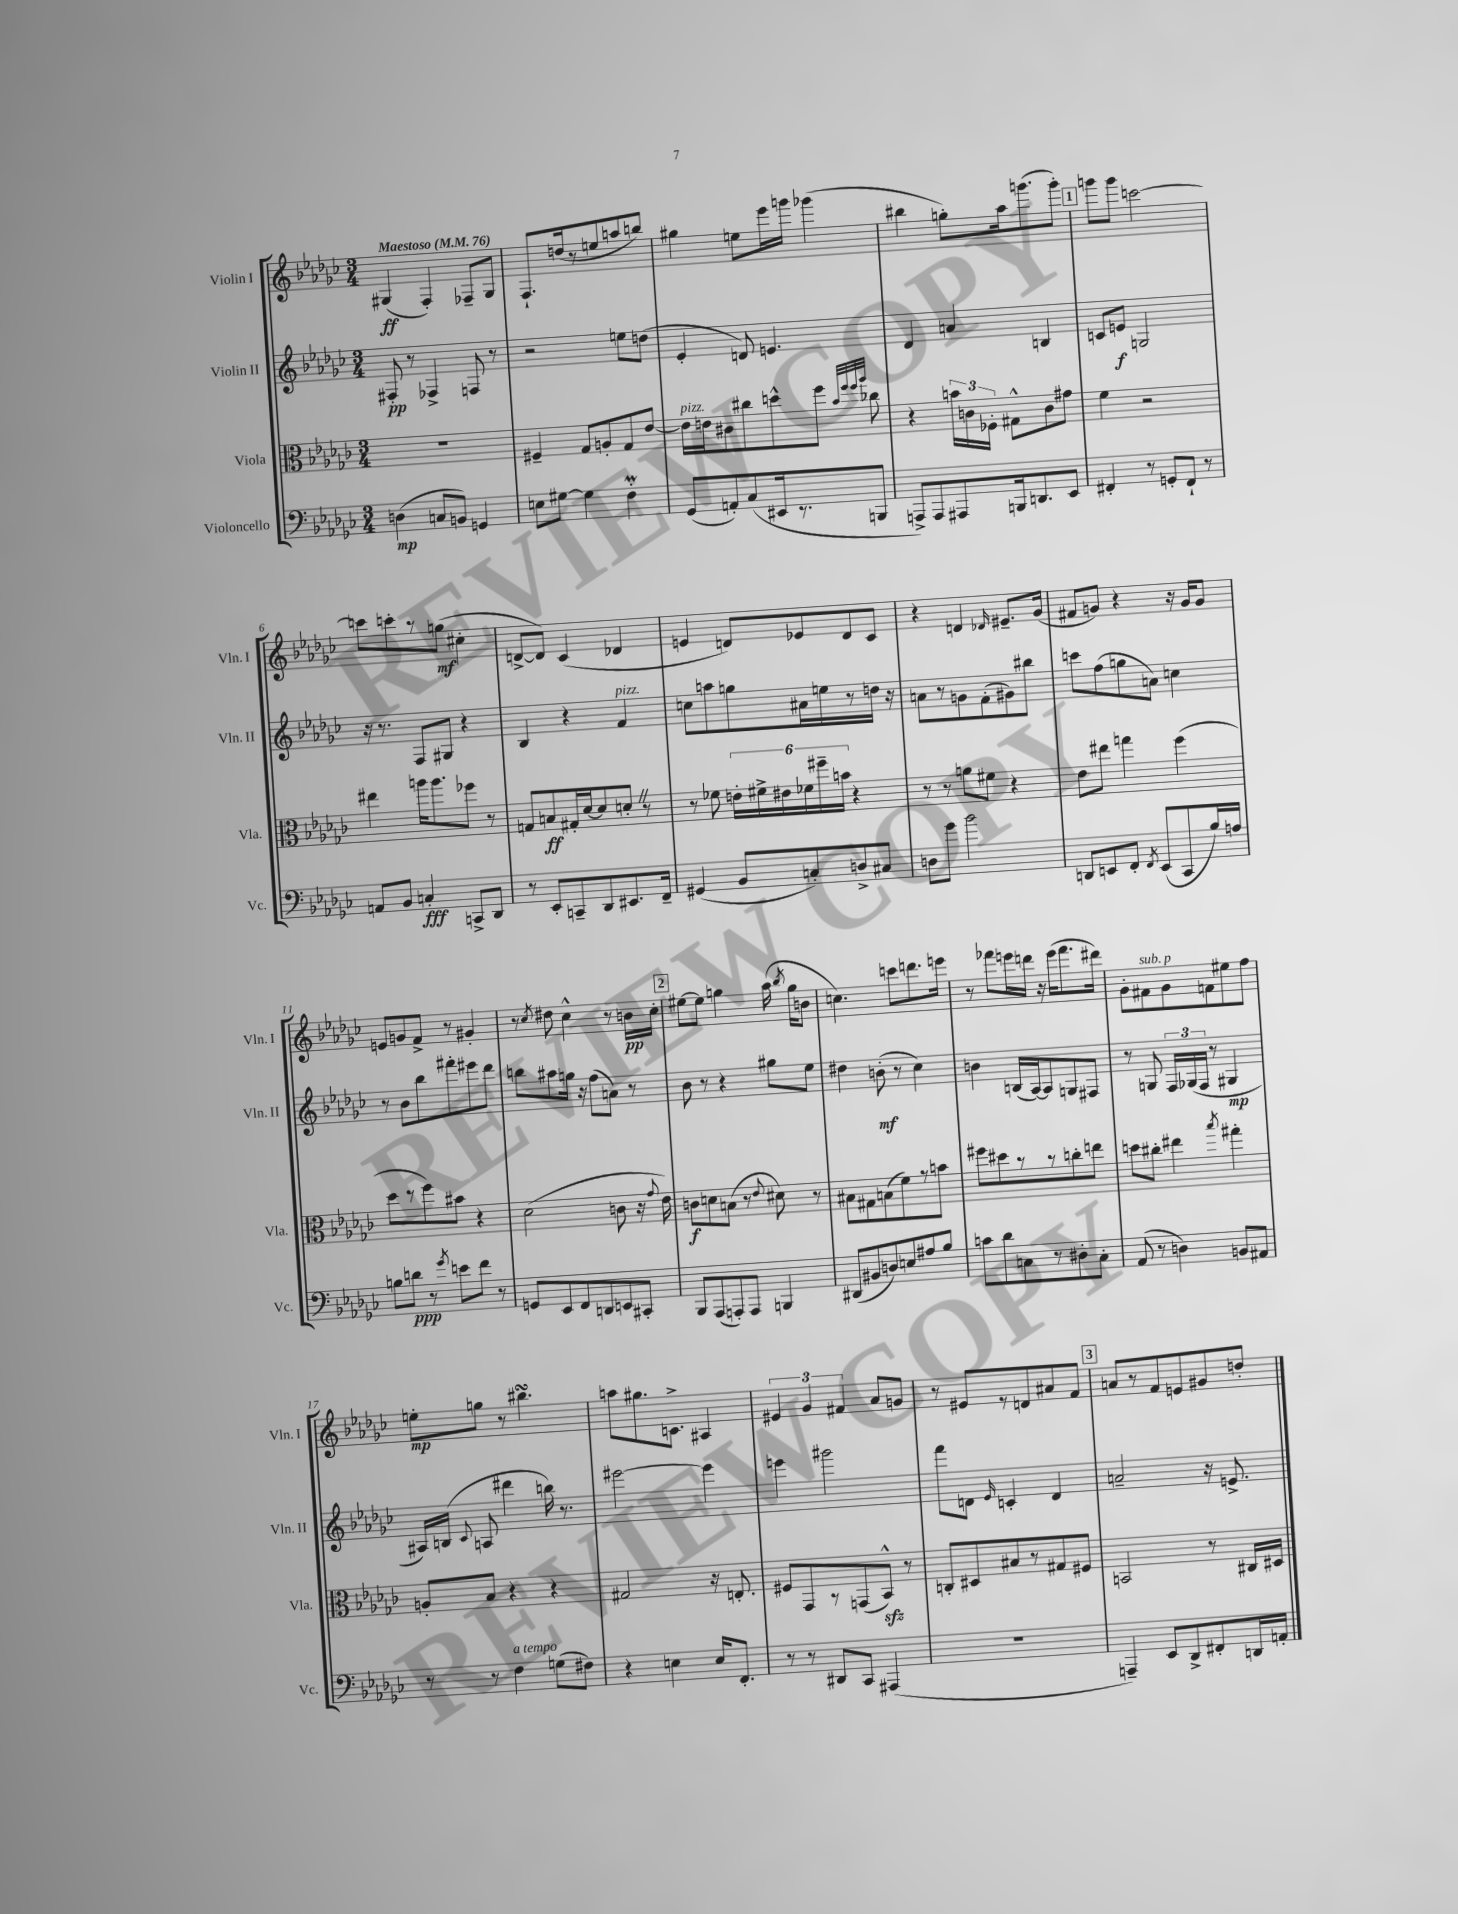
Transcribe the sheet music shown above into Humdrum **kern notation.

**kern	**dynam	**kern	**dynam	**kern	**dynam	**kern	**dynam
*part4	*part4	*part3	*part3	*part2	*part2	*part1	*part1
*staff4	*staff4	*staff3	*staff3	*staff2	*staff2	*staff1	*staff1
*I"Violoncello	*	*I"Viola	*	*I"Violin II	*	*I"Violin I	*
*I'Vc.	*	*I'Vla.	*	*I'Vln. II	*	*I'Vln. I	*
*clefF4	*	*clefC3	*	*clefG2	*	*clefG2	*
*k[b-e-a-d-g-c-]	*	*k[b-e-a-d-g-c-]	*	*k[b-e-a-d-g-c-]	*	*k[b-e-a-d-g-c-]	*
*M3/4	*	*M3/4	*	*M3/4	*	*M3/4	*
*MM76	*	*MM76	*	*MM76	*	*MM76	*
=1	=1	=1	=1	=1	=1	=1	=1
!	!	!	!	!	!	!LO:TX:a:B:t=Maestoso	!
(4Dn\	mp	2.r	.	8F#X'/	pp	(4G#X/	ff
.	.	.	.	8r	.	.	.
8Cn/L	.	.	.	4F-X^/	.	4F'/)	.
8BBn/J)	.	.	.	.	.	.	.
4GGn/	.	.	.	8Fn/	.	8F-X~/L	.
.	.	.	.	8r	.	8G#/J	.
=2	=2	=2	=2	=2	=2	=2	=2
8En\L	.	4F#X~/	.	2r	.	8.F`/L	.
[8G#X\J	.	.	.	.	.	.	.
.	.	.	.	.	.	(16ddn/k	.
4G#\]	.	8G-/L	.	.	.	8r	.
.	.	8An'/	.	.	.	8een/	.
4Fm'\	.	8G-/	.	8een\L	.	8aan/	.
.	.	[8e-/J	.	(8ddn\J	.	8bbn/J)	.
=3	=3	=3	=3	=3	=3	=3	=3
!	!	!LO:TX:a:i:t=pizz.	!	!	!	!	!
(8GG-/L	.	16e-\LL]	.	4e-'/	.	4gg#X\	.
.	.	16en\J	.	.	.	.	.
8AAn'/)	.	8c#X\	.	.	.	.	.
(8C-/	.	8cc#X\	.	8dn/)	.	8een\L	.
16EE#X/k	.	8ddn^^\	.	4.en/	.	16eee-\L	.
8.r	.	.	.	.	.	16gggn\JJ	.
.	.	8ff\J	.	.	.	(4ggg-X\	.
.	.	32qqb-/LLL	.	.	.	.	.
.	.	32qqff/	.	.	.	.	.
.	.	32qqff/	.	.	.	.	.
.	.	32qqaa-/JJJ	.	.	.	.	.
8BBBn/J	.	8cc-X\	.	.	.	.	.
=4	=4	=4	=4	=4	=4	=4	=4
8AAAn^/L)	.	4r	.	4d-/	.	4bb#X\	.
8AAA/	.	.	.	.	.	.	.
8AAA#X/	.	24bn\LL	.	4an/	.	8ggn'\L)	.
.	.	24cn\	.	.	.	.	.
.	.	24F-X'\JJ	.	.	.	.	.
16BBBn/k	.	8G#X^^\L	.	.	.	16aa-\k	.
8.DDn/	.	.	.	.	.	(8.gggn\	.
.	.	8c\	.	4Bn/	.	.	.
8EE-/J	.	8g#X\J	.	.	.	8ggg'\J)	.
!!LO:REH:place=s1:t=1
=5	=5	=5	=5	=5	=5	=5	=5
4FF#X'/	.	4f\	.	8cn/L	.	8gggn\L	.
.	.	.	.	8en/J	f	8ggg\J	.
8r	.	2r	.	2Gn/	.	[2cccn\	.
8GGn'/L	.	.	.	.	.	.	.
8FF#`/J	.	.	.	.	.	.	.
8r	.	.	.	.	.	.	.
!!LO:LB:g=z
=6	=6	=6	=6	=6	=6	=6	=6
8AAn/L	.	4ee#X\	.	16r	.	8cccn\L]	.
.	.	.	.	8.r	.	.	.
8BB-/J	.	.	.	.	.	8cccn'\	.
4Cn'/	fff	16aan\KL	.	8F/L	.	8r	.
.	.	8.aa\	.	.	.	.	.
.	.	.	.	8G#X/J	.	(8ggn\J	mf
8CCn^/L	.	8ff-X\J	.	4r	.	4cc#X'\	.
8DD-/J	.	8r	.	.	.	.	.
=7	=7	=7	=7	=7	=7	=7	=7
8r	.	8Gn/L	.	4B-/	.	[8dn^/L	.
8EE-'/L	.	8Bn/	ff	.	.	8d/J])	.
8CCn~/	.	16G#X'/L	.	4r	.	(4c-/	.
.	.	[16d-/J	.	.	.	.	.
8DD-/	.	8d-/]	.	.	.	.	.
!	!	!	!	!LO:TX:a:i:t=pizz.	!	!	!
8.EE#X/	.	8dn'Z/J	.	4f/	.	4d-X/	.
.	.	8r	.	.	.	.	.
16FF~/Jk	.	.	.	.	.	.	.
=8	=8	=8	=8	=8	=8	=8	=8
(4GG#X/	.	8r	.	8ccn\L	.	4en/	.
.	.	8f-X\	.	8aan\	.	.	.
8BB-/L	.	24en'\LL	.	8ggn\	.	8dn/L)	.
.	.	24f#X^\	.	.	.	.	.
.	.	24e#X\	.	.	.	.	.
8Cn'/)	.	24f-X\	.	16a#X\L	.	8e-X/	.
.	.	24ff#X~\	.	.	.	.	.
.	.	.	.	16een\	.	.	.
.	.	24bn\JJ	.	.	.	.	.
8Dn^/	.	4r	.	8r	.	8d/	.
8C#X/J	.	.	.	16ddn\JJ	.	8c-/J	.
.	.	.	.	16r	.	.	.
=9	=9	=9	=9	=9	=9	=9	=9
8Dn\L	.	8r	.	8an\L	.	4r	.
8g-\J	.	8r	.	8r	.	.	.
2b-\	.	8an\L	.	8gn\	.	4dn/	.
.	.	8f#X\J	.	(8f'\	.	.	.
.	.	.	.	.	.	16qqd-X/	.
.	.	4r	.	8g#X\)	.	8.e#X~/L	.
.	.	.	.	8bb#X\J	.	.	.
.	.	.	.	.	.	(16g-/Jk	.
=10	=10	=10	=10	=10	=10	=10	=10
8DDn/L	.	8e-\L	.	8cccn\L	.	8f#X/L	.
8EEn/	.	8ee#X\J	.	(8ff\	.	8gn/J)	.
8FF'/J	.	4ggn\	.	8ggn\	.	4r	.
8qFF/	.	.	.	.	.	.	.
(8EE/L	.	.	.	8an\J)	.	.	.
8CC-/	.	(4ff\	.	4ccn\	.	16r	.
.	.	.	.	.	.	16g/KL	.
16B-/L)	.	.	.	.	.	8g/J	.
16An/JJ	.	.	.	.	.	.	.
!!LO:LB:g=z
=11	=11	=11	=11	=11	=11	=11	=11
8Bn\L	.	8dd-\L	.	8r	.	8en/L	.
8dn\J	ppp	8r	.	8b-\L	.	8gn/	.
8r	.	8ff\)	.	8bb-\	.	8f^/J	.
8qg-/	.	.	.	.	.	.	.
8en\L	.	8b#X\J	.	8fff#X'\	.	8r	.
8f\J	.	4r	.	8eee#X\	.	4g#X'/	.
8r	.	.	.	8ddd-\J	.	.	.
=12	=12	=12	=12	=12	=12	=12	=12
8GGn/L	.	(2d-\	.	8bbn\L	.	8r	.
.	.	.	.	.	.	8qcc-/	.
8EE-/	.	.	.	8aa#X\	.	8dd#X\	.
8FF/	.	.	.	16ggn\Jk	.	4cc-^^\	.
.	.	.	.	16r	.	.	.
8DDn/	.	.	.	(8ff\L	.	.	.
8EEn/	.	8cn\	.	8an\J)	.	8r	.
8CC#X'/J	.	16r	.	8r	.	16bn\LL	pp
.	.	8qqg-/	.	.	.	.	.
.	.	16e-\)	.	.	.	16cc-'\JJ	.
!!LO:REH:place=s1:t=2
=13	=13	=13	=13	=13	=13	=13	=13
8BBB-/L	.	8cn\L	f	8b-\	.	[8ee#X\L	.
(8AAA-/	.	8dn\	.	8r	.	8ee#\J]	.
8AAAn'/)	.	(8Bn\J	.	4r	.	4ggn\	.
8AAA/J	.	8r	.	.	.	.	.
.	.	8qqe-/	.	.	.	.	.
4BBBn/	.	8d#X\)	.	8gg#X\L	.	(16aa-\	.
.	.	.	.	.	.	8qbb-/	.
.	.	.	.	.	.	16gg\KL	.
.	.	8r	.	8ee-\J	.	8bn\J	.
=14	=14	=14	=14	=14	=14	=14	=14
(8DD#X/L	.	8B#X\L	.	4dd#X\	.	4.ccn\)	.
8BB#X/	.	8G#X\	.	.	.	.	.
8Dn/)	.	(8Bn\	.	(8bn'\	mf	.	.
8En/	.	8f\)	.	8r	.	8cccn\L	.
8A#X/	.	8r	.	4cc-\)	.	8.dddn\	.
8B-/J	.	8bn\J	.	.	.	.	.
.	.	.	.	.	.	16eeen\Jk	.
=15	=15	=15	=15	=15	=15	=15	=15
8cn\L	.	8ff#X\L	.	4bn\	.	8r	.
8d-\	.	8dd#X\	.	.	.	8fff-X\L	.
8Cn\	.	8r	.	(16Bn/LL	.	16eeen\L	.
.	.	.	.	[16A-/J)	.	16dddn\JJ	.
8r	.	8r	.	8A-/]	.	16r	.
.	.	.	.	.	.	(16eee\KL	.
8D#X'\	.	8ccn'\	.	8Gn/	.	8.fff-\	.
8C'\J	.	8een\J	.	8F#X/J	.	.	.
.	.	.	.	.	.	16ddd#X\Jk)	.
=16	=16	=16	=16	=16	=16	=16	=16
(8AA-/	.	8ddn\L	.	8r	.	8g-'\L	.
!	!	!	!	!	!	!LO:TX:a:i:t=sub. p	!
8r	.	8cc#X'\J	.	8Gn/	.	8f#X\	.
4Dn\)	.	4ee#X\	.	24F/LL	.	8g-\	.
.	.	.	.	(24G-X/	.	.	.
.	.	.	.	24F/JJ	.	.	.
.	.	.	.	8r	.	8fn\	.
.	.	8qbb-/	.	.	.	.	.
8BBn/L	.	4gg#X'\	.	4G#X/	mp	8ee#X\	.
8AA#X/J	.	.	.	.	.	8ff\J	.
!!LO:LB:g=z
=17	=17	=17	=17	=17	=17	=17	=17
8r	.	8An'/L	.	16A#X/LL)	.	8een'\L	mp
.	.	.	.	(16Bn/JJ	.	.	.
.	.	.	.	8qqc-/	.	.	.
8r	.	8B-/J	.	8An/	.	8ggn\J	.
!LO:TX:a:i:t=a tempo	!	!	!	!	!	!	!
4F\	.	4r	.	4ddd#X\	.	8r	.
.	.	.	.	.	.	4.bb#XsSsS\	.
(8Gn\L	.	4r	.	16bbn\)	.	.	.
.	.	.	.	8.r	.	.	.
8F#X\J)	.	.	.	.	.	.	.
=18	=18	=18	=18	=18	=18	=18	=18
4r	.	2G#X/	.	[2eee#X\	.	8aan\L	.
.	.	.	.	.	.	8.gg#X\	.
4En\	.	.	.	.	.	.	.
.	.	.	.	.	.	8.cn^\J	.
16E/KL	.	16r	.	4eee#\]	.	4A#X/	.
8.FF'/J	.	8.En'/	.	.	.	.	.
=19	=19	=19	=19	=19	=19	=19	=19
8r	.	8F#X/L	.	4eeen\	.	6e#X/	.
8r	.	8GG-/	.	.	.	.	.
.	.	.	.	.	.	6g-/	.
8DD#X/L	.	8r	.	2ggg#X\	.	.	.
.	.	.	.	.	.	6f#X/	.
8CC-/J	.	(8GGn/	.	.	.	.	.
(4AAA#X/	.	8BB-zz^^/J)	.	.	.	8a-/L	.
.	.	8r	.	.	.	8gn/J	.
=20	=20	=20	=20	=20	=20	=20	=20
2.r	.	8Cn'/L	.	8fff\L	.	8r	.
.	.	8D#X/	.	8dn\J	.	8e#X/L	.
.	.	.	.	16qqe-/	.	.	.
.	.	8B#X/	.	4cn'/	.	8r	.
.	.	8r	.	.	.	8dn/	.
.	.	8G#X/	.	4d/	.	8a#X/	.
.	.	8F#X/J	.	.	.	8f/J	.
!!LO:REH:place=s1:t=3
=21	=21	=21	=21	=21	=21	=21	=21
4AAAn~/)	.	2BBn/	.	2an~/	.	8an/L	.
.	.	.	.	.	.	8r	.
8EE-/L	.	.	.	.	.	8f/	.
8DD-^/	.	.	.	.	.	8en/	.
8FF#X'/	.	8r	.	16r	.	8g#X/	.
.	.	.	.	8.en^/	.	.	.
16DDn/L	.	16C#X/LL	.	.	.	8ddn'/J	.
16AAn'/JJ	.	16D#X/JJ	.	.	.	.	.
==	==	==	==	==	==	==	==
*-	*-	*-	*-	*-	*-	*-	*-
